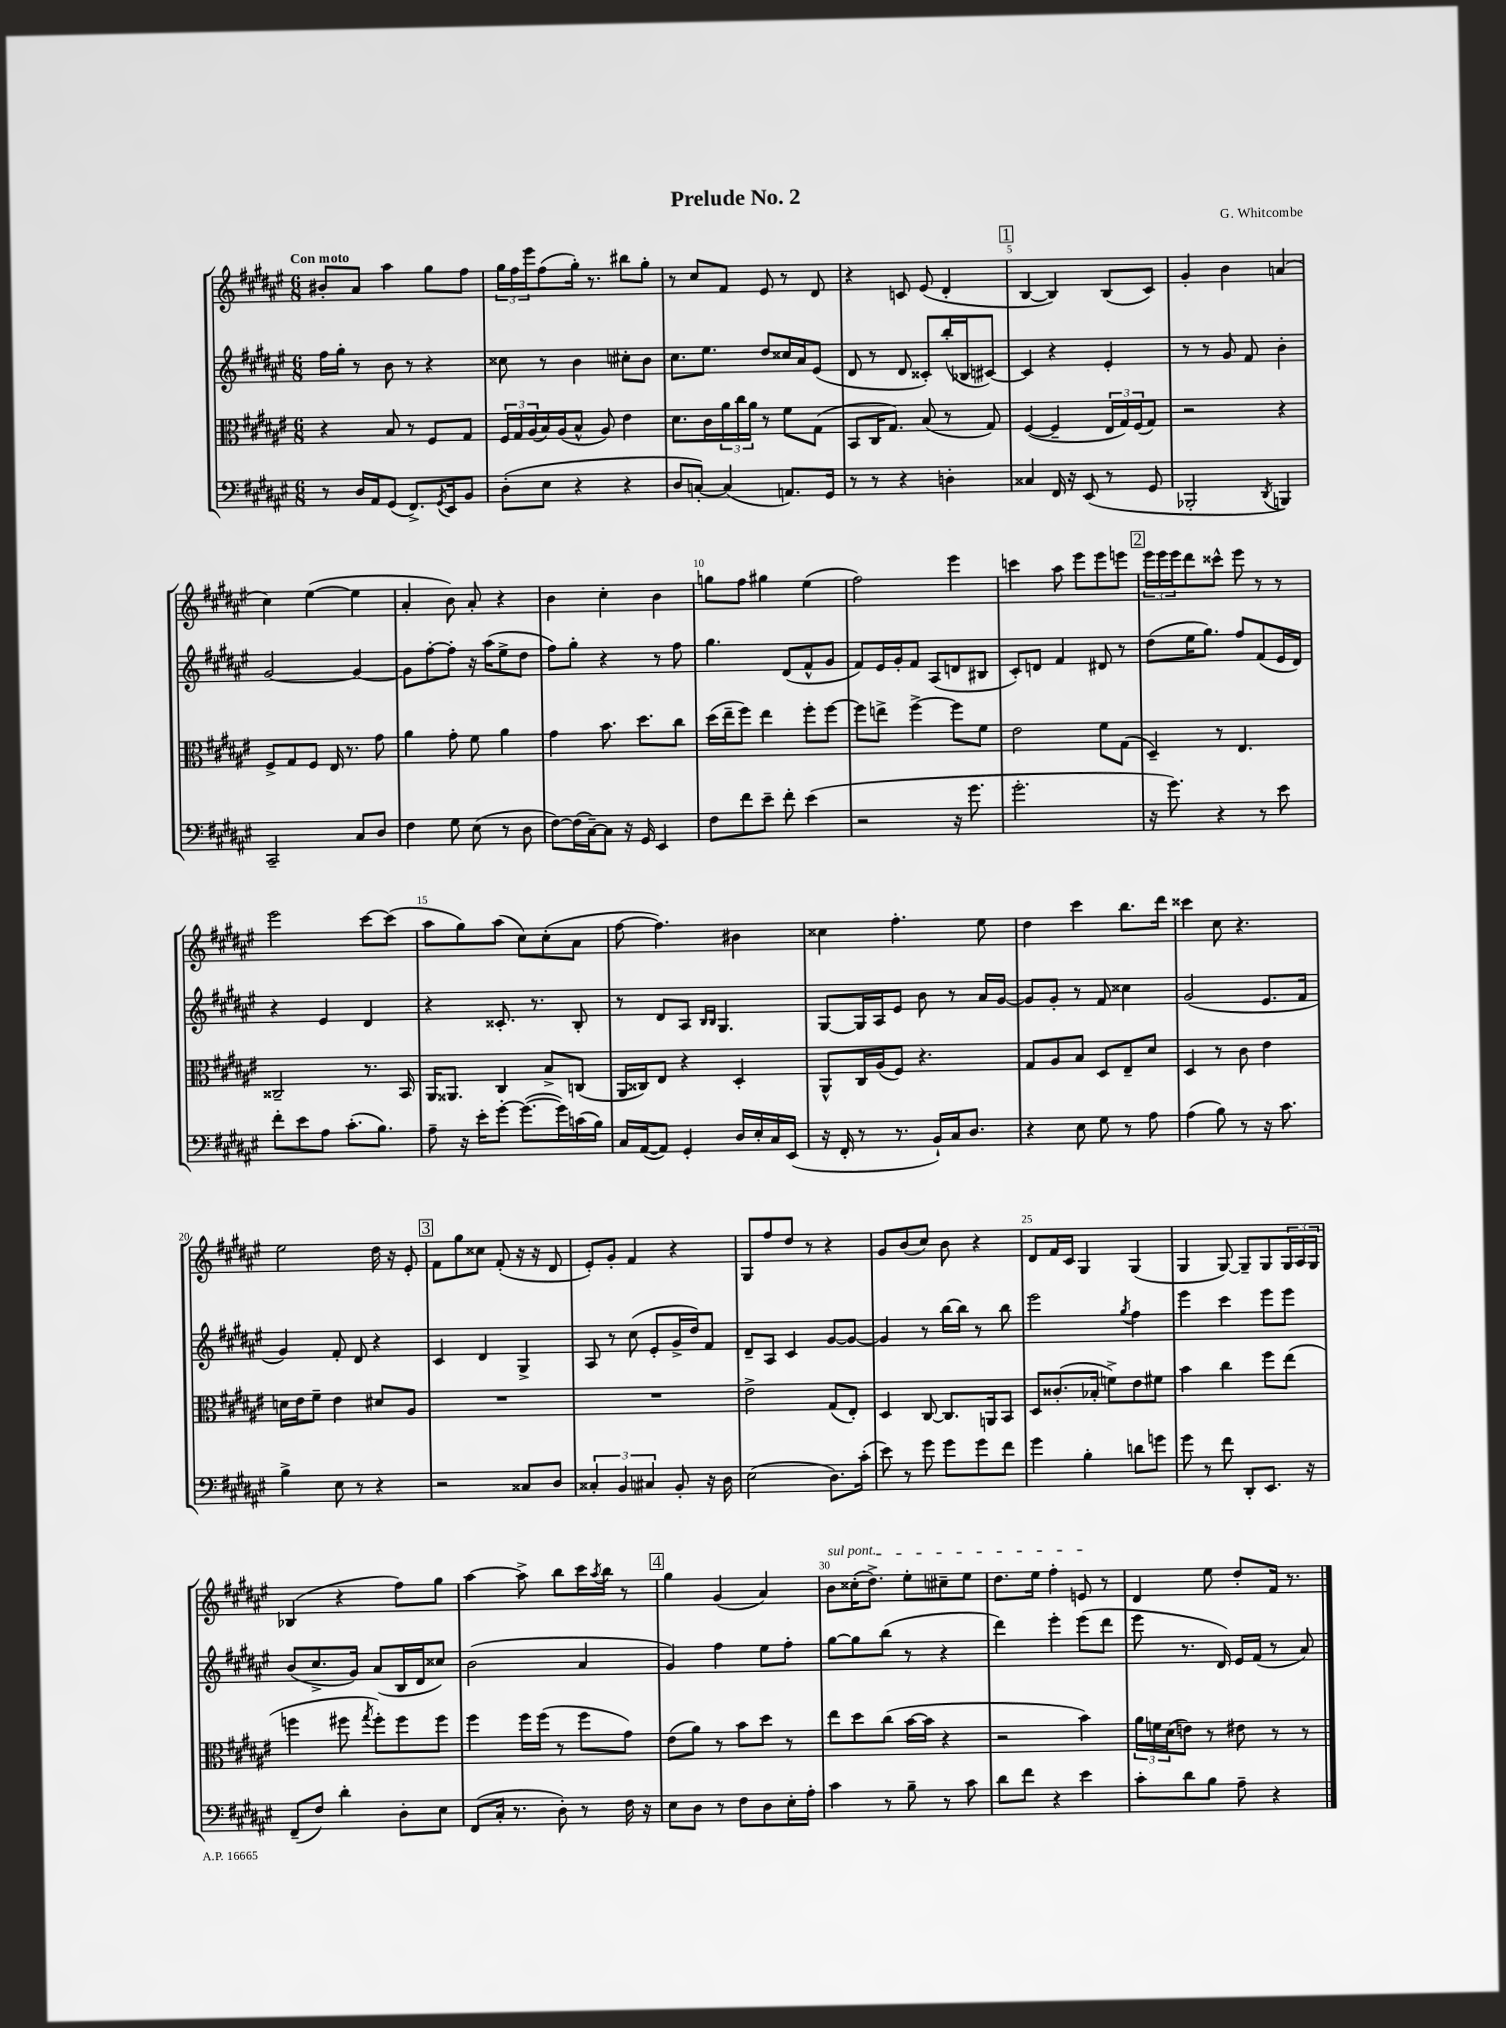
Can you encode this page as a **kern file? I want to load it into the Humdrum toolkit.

**kern	**kern	**kern	**kern
*part4	*part3	*part2	*part1
*staff4	*staff3	*staff2	*staff1
*clefF4	*clefC3	*clefG2	*clefG2
*k[f#c#g#d#a#e#]	*k[f#c#g#d#a#e#]	*k[f#c#g#d#a#e#]	*k[f#c#g#d#a#e#]
*M6/8	*M6/8	*M6/8	*M6/8
=1	=1	=1	=1
!	!	!	!LO:TX:a:B:t=Con moto
8r	4r	16ff#\LL	8b#X'/L
.	.	16gg#'\JJ	.
16D#/LL	.	8r	8a#/J
16AA#/J	.	.	.
(8GG#/J	8B/	8b\	4aa#\
8.FF#^/L)	8r	8r	.
.	8F#/L	4r	8gg#\L
8qGG#/	.	.	.
16EE#/k	.	.	.
8BB/J	8G#/J	.	8ff#\J
=2	=2	=2	=2
(8D#'\L	24F#/LL	8cc##X\	24gg#\LL
.	24G#/	.	24ff#\
.	(24A#/	.	24eee#\J
8E#\J	16B/)	8r	(8ff#\
.	(16A#/J	.	.
4r	8B^^/J	4b\	16gg#'\Jk)
.	.	.	8.r
.	8A#/)	.	.
4r	4e#\	8cc#X'\L	8bb#X\L
.	.	8b\J	8gg#'\J
=3	=3	=3	=3
8D#/L	8.d#\L	8.cc#\L	8r
[8Cn'/J)	.	.	8cc#/L
.	16c#\L	8.ee#\J	.
(4C/]	24a#\	.	8f#/J
.	24cc#\	.	.
.	24a#\JJ	.	.
.	8r	8dd#/L	8e#/
8.AAn/L)	8f#\L	16cc##X/L	8r
.	.	16a#/J	.
.	(8G#\J	(8e#/J	8d#/
16GG#/Jk	.	.	.
=4	=4	=4	=4
8r	8BB/L	8d#/	4r
8r	16C#/K	8r	.
.	8.G#/J)	.	.
4r	.	8d#/	8cn/
.	(8B/	8c##X'/L)	(8e#/
4Dn'\	8r	(16bb'/L	4d#'/
.	.	16B-X/J	.
.	8G#/)	[8c#X/J)	.
!!LO:REH:place=s1:t=1
=5	=5	=5	=5
4C##X/	([4F#/	4c#/]	[4B/
16FF#/	4F#~/]	4r	4B/])
16r	.	.	.
(8EE#/	.	.	.
8r	24E#/LL	4e#'/	(8B/L
.	24G#/)	.	.
.	(24F#/J	.	.
8GG#/	8G#/J)	.	8c#/J)
=6	=6	=6	=6
2BBB-X'/	2r	8r	4g#'/
.	.	8r	.
.	.	8g#/	4b\
.	.	8f#/	.
8qDD#/	.	.	.
4BBBn/)	4r	4b'\	(4an/
!!LO:LB:g=z
=7	=7	=7	=7
2CC#~/	8F#^/L	[2g#/	4cc#\)
.	8G#/	.	.
.	8F#/J	.	([4ee#\
.	16E#/	.	.
.	8.r	.	.
8C#/L	.	4g#/_	4ee#\]
8D#/J	8g#\	.	.
=8	=8	=8	=8
4F#\	4a#\	8g#\L]	4a#'/
.	.	[8ff#'\	.
8G#\	8g#'\	8ff#'\J]	8b\)
(8E#\	8f#\	16r	8a#'/
.	.	(16aa#\KL	.
8r	4a#\	8ee#^\	4r
8D#\	.	8dd#\J	.
=9	=9	=9	=9
[8F#\L)	4g#\	8ff#\L)	4b\
(16F#\L]	.	8gg#'\J	.
[16C#~\J)	.	.	.
8C#\J]	8.b\	4r	4cc#'\
16r	.	.	.
16GG#/	8.dd#\L	.	.
4EE#/	.	8r	4b\
.	8cc#\J	8ff#\	.
=10	=10	=10	=10
8F#\L	(16dd#\LL	4.gg#\	8ggn\L
.	16ee#~\J	.	.
8f#\	8ff#\J)	.	8ff#\J
8e#~\J	4ee#\	.	4gg#X\
8f#'\	.	(8d#/L	.
(4e#\	8ff#'\L	8f#^^/	(4ee#\
.	[8ff#\J	8g#/J	.
=11	=11	=11	=11
2r	8ff#\L]	8f#/L)	2ff#\)
.	8een^\J	16e#/L	.
.	.	16g#'/J	.
.	[4ff#^\	8f#/J	.
.	.	(8A#/L	.
16r	8ff#\L]	8dn/	4eee#\
8.g#\	.	.	.
.	8f#\J	8B#X/J	.
=12	=12	=12	=12
2.g#'\	2e#\	8c#'/L)	4cccn\
.	.	8dn/J	.
.	.	4f#/	8aa#\
.	.	.	8eee#\L
.	8f#\L	8d#X/	8eee#\
.	(8G#\J	8r	8eeen\J
!!LO:REH:place=s1:t=2
=13	=13	=13	=13
16r	4D#~/)	(8dd#\L	24eee#\LL
.	.	.	24eee#\
8.g#\)	.	.	.
.	.	.	24eee#\J
.	.	16ee#\K	8ddd#\
.	.	8.gg#\J)	.
4r	8r	.	8ccc##X^^\J
.	4.E#/	8ff#/L	8eee#\
8r	.	(8f#/	8r
8e#\	.	16e#/L	8r
.	.	16d#/JJ)	.
!!LO:LB:g=z
=14	=14	=14	=14
8f#'\L	2C##X~/	4r	2eee#\
8e#\	.	.	.
8A#\J	.	4e#/	.
(8.c#'\L	.	.	.
.	8.r	4d#/	[8ccc#\L
8.B\J)	.	.	.
.	.	.	(8ccc#\J]
.	16BB/	.	.
=15	=15	=15	=15
8A#~\	16AA#/KL	4r	8aa#\L
.	8.AA##X/J	.	.
16r	.	.	8gg#\)
16e#'\KL	.	.	.
[8g#'\J	4C#/	8.c##X'/	(8aa#\J
(8.g#\L_	.	.	8cc#\L)
.	.	8.r	.
.	8B^/L	.	(8cc#'\
16g#\L])	.	.	.
(16cn\	(8Cn/J	8B'/	8a#\J
16B\JJ)	.	.	.
=16	=16	=16	=16
16C#/LL	16AA#/LL	8r	[8ff#\
([16AA#/J	16C##X/J)	.	.
8AA#/J])	8E#/J	8d#/L	4.ff#\])
4GG#'/	4r	8A#/J	.
.	.	16qqB/LL	.
.	.	16qqB/JJ	.
.	.	4.G#/	.
16D#/LL	4D#'/	.	4b#X\
16E#'/	.	.	.
16C#/	.	.	.
(16EE#/JJ	.	.	.
=17	=17	=17	=17
16r	8AA#^^/L	[8G#/L	4cc##X\
16FF#'/	.	.	.
8r	16C#/L	16G#/L]	.
.	(16A#/J	16A#/J	.
8.r	8F#/J)	8e#/J	4.ff#'\
.	4.r	8b\	.
16BB`/LL)	.	.	.
16C#/J	.	8r	.
8.D#/J	.	.	.
.	.	16a#/LL	8ee#\
.	.	[16g#/JJ	.
=18	=18	=18	=18
4r	8G#/L	8g#/L]	4dd#\
.	8A#/	8g#'/J	.
8E#\	8B/J	8r	4ccc#\
8G#\	8D#/L	8f#/	.
8r	8E#~/	4cc##X\	8.bb\L
8A#\	8d#/J	.	.
.	.	.	16ddd#\Jk
=19	=19	=19	=19
(4A#\	4D#/	(2g#/	4ccc##X\
8B\)	8r	.	8cc#\
8r	8c#\	.	4.r
16r	4e#\	8.e#/L	.
8.c#\	.	.	.
.	.	16f#/Jk	.
!!LO:LB:g=z
=20	=20	=20	=20
4B^\	16dn\LL	4g#/)	2ee#\
.	16e#\J	.	.
.	8f#~\J	.	.
8E#\	4e#\	8f#'/	.
8r	.	8d#/	.
4r	8d#X/L	4r	16dd#\
.	.	.	16r
.	8A#/J	.	8e#'/
!!LO:REH:place=s1:t=3
=21	=21	=21	=21
2r	2.r	4c#/	8f#\L
.	.	.	8gg#\
.	.	4d#/	8cc##X\J
.	.	.	(8f#'/
8C##X/L	.	4G#^/	16r
.	.	.	16r
8D#/J	.	.	8d#/
=22	=22	=22	=22
6C##X'/	2.r	8A#/	8e#'/L)
.	.	8r	8g#'/J
6BB/	.	.	.
.	.	(8cc#\	4f#/
6C#X/	.	.	.
.	.	8e#'/L	.
8BB'/	.	16g#^/L	4r
.	.	16dd#/J)	.
16r	.	8f#/J	.
16D#\	.	.	.
=23	=23	=23	=23
(2E#\	2e#^\	8d#~/L	8G#/L
.	.	8A#/J	8ff#/
.	.	4c#/	8dd#/J
.	.	.	8r
8.D#\L)	(8G#/L	[8g#/L	4r
.	8E#'/J)	8g#/J_	.
(16c#'\Jk	.	.	.
=24	=24	=24	=24
8e#\)	4D#/	4g#/]	8g#/L
8r	.	.	(8b/
8g#\	[8C#/	8r	8cc#/J)
8g#\L	8.C#/L]	[16bb\LL	8b\
.	.	16bb\JJ]	.
8g#\	.	8r	4r
.	16AAn/k	.	.
8f#\J	8BB/J	8bb\	.
=25	=25	=25	=25
4g#\	8D#/L	2eee#\	8d#/L
.	(8.c##X'/	.	16f#/L
.	.	.	16c#/JJ
4B'\	.	.	4G#/
.	16B-X'/Jk	.	.
.	8fn^\L)	.	.
.	.	8qgg#/	.
8dn\L	8e#\	4ff#\	(4G#/
8gn\J	8f#X\J	.	.
=26	=26	=26	=26
8g#\	4b\	4eee#\	4G#/
8r	.	.	.
8f#\	4cc#\	4ccc#\	[8G#/)
8DD#'/L	.	.	8G#~/L]
8.EE#/J	8ff#\L	8eee#\L	8G#/
.	(8ee#\J	8eee#\J	24G#/L
.	.	.	24A#/
16r	.	.	.
.	.	.	24G#/JJ
!!LO:LB:g=z
=27	=27	=27	=27
(8FF#~/L	4ffn\	(8b/L	(4B-X/
8F#/J)	.	8.cc#^/	.
4d#'\	8ff#X\	.	4r
.	.	16g#/Jk)	.
.	8qgg#/	.	.
.	8ff#'\L)	(8a#/L	.
8D#'\L	8ff#\	16B/L	8ff#\L)
.	.	16d#/J	.
8E#\J	8ff#\J	8cc##X/J)	8gg#\J
=28	=28	=28	=28
(8FF#/L	4ff#\	(2b\	[4aa#\
16C#'/Jk	.	.	.
8.r	.	.	.
.	16ff#\LL	.	8aa#^\]
.	(16ff#\JJ	.	.
8D#'\)	8r	.	8bb\L
8r	8ff#\L	4a#/	16ccc#\L
.	.	.	8qaa#/
.	.	.	16bb\JJ
16F#\	8g#\J)	.	8r
16r	.	.	.
!!LO:REH:place=s1:t=4
=29	=29	=29	=29
8E#\L	(8e#\L	4g#/)	4gg#\
8D#\J	8a#\J)	.	.
8r	8r	4ff#\	(4g#/
8F#\L	8b\L	.	.
8D#\	8dd#\J	8ee#\L	4a#/)
16E#'\L	8r	8ff#'\J	.
16A#'\JJ	.	.	.
=30	=30	=30	=30
!	!	!	!LO:TX:a:i:t=sul pont.
4c#\	8ee#\L	[8gg#\L	8b\L
.	8dd#\	8gg#\]	(16cc##X'\K
.	.	.	8.dd#^\J)
8r	(8cc#\J	(8bb\J	.
8B~\	[16b\LL	8r	8ee#'\L
.	16b\JJ]	.	.
8r	4r	4r	8cc#X~\
8c#\	.	.	8ee#\J
=31	=31	=31	=31
8d#\L	2r	4ddd#\)	8.dd#\L
8f#\J	.	.	.
.	.	.	16ee#\Jk
4r	.	4eee#'\	4ff#'\
4e#\	4b\)	(8eee#\L	8en/
.	.	8ddd#\J	8r
=32	=32	=32	=32
8c#'\L	24a#\LL	8eee#\	4d#/
.	24fn\	.	.
.	(24d#\J	.	.
8d#\	8en\J)	8.r	.
8B\J	8r	.	8ee#\
.	.	16d#/)	.
8A#~\	8e#X\	16e#/LL	8dd#'/L
.	.	(16f#/JJ	.
4r	8r	8r	16f#/Jk
.	.	.	8.r
.	8r	8a#/)	.
==	==	==	==
*-	*-	*-	*-
